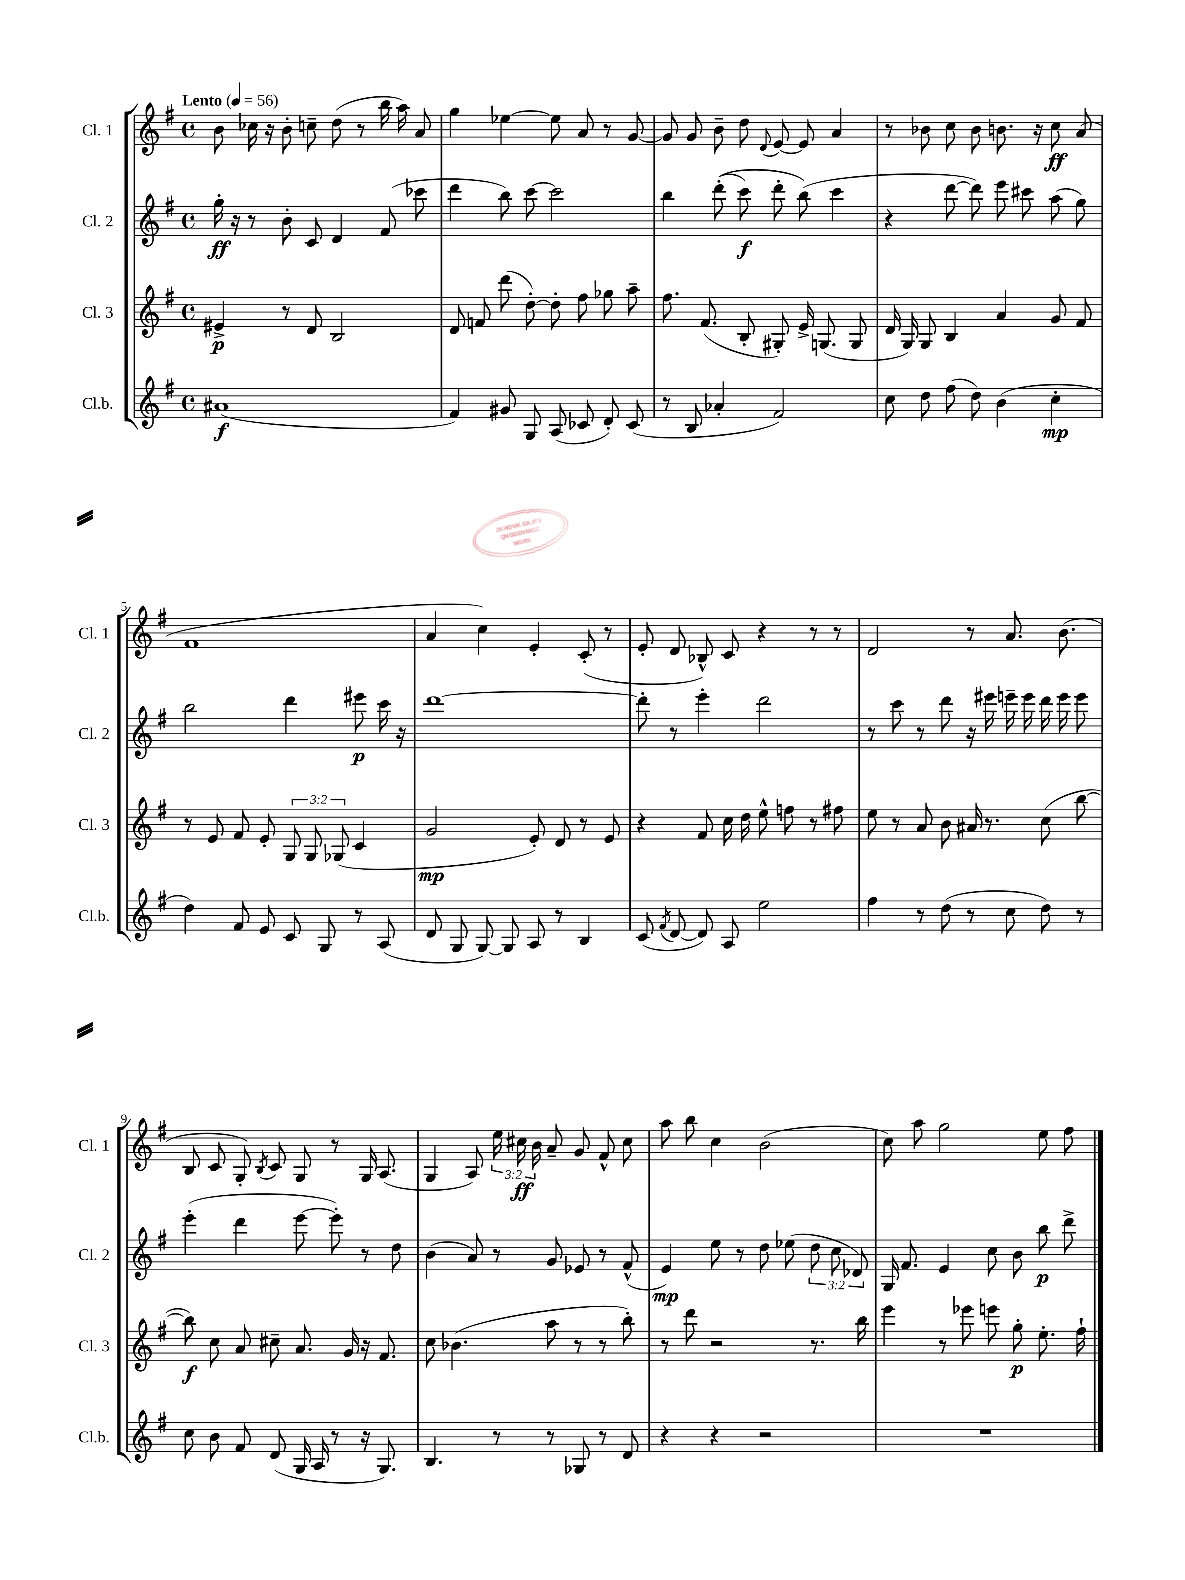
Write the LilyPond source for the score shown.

<<
\new StaffGroup <<
\new Staff = "s0" \with { instrumentName = "Cl. 1" shortInstrumentName = "Cl. 1" } {
    \clef treble \key g \major \defaultTimeSignature \time 4/4 \override Staff.TupletNumber.text = #tuplet-number::calc-fraction-text \tempo "Lento" 4 = 56
    \autoBeamOff b'8 ces''16 r16 b'8-. c''8-- d''8( r8 b''16 a''16) a'8 |
    g''4 ees''4~ ees''8 a'8 r8 g'8~ |
    g'8 g'8 b'8-- d''8 \appoggiatura { d'8 } e'8~ e'8 a'4 |
    r8 bes'8 c''8 bes'8 b'8. r16 c''8\ff a'8( |
    fis'1 |
    a'4 c''4) e'4-. c'8-.( r8 |
    e'8-. d'8 bes8-^) c'8 r4 r8 r8 |
    d'2 r8 a'8. b'8.( |
    b8 c'8 g8-.) \acciaccatura { b8 } c'8 g8 r8 g16 a8.( |
    g4 a8) \tuplet 3/2 { e''16 cis''16\ff b'16 } a'8-- g'8 fis'8-^ cis''8 |
    a''8 b''8 c''4 b'2( |
    c''8) a''8 g''2 e''8 fis''8 \bar "|." |
}
\new Staff = "s1" \with { instrumentName = "Cl. 2" shortInstrumentName = "Cl. 2" } {
    \clef treble \key g \major \defaultTimeSignature \time 4/4 \override Staff.TupletNumber.text = #tuplet-number::calc-fraction-text
    \autoBeamOff g''16-.\ff r16 r8 b'8-. c'8 d'4 fis'8( ces'''8 |
    d'''4 b''8) c'''8~ c'''2 |
    b''4 d'''8-.(\( c'''8\f) d'''8-. b''8(\) c'''4 |
    r4 d'''8~ d'''8) e'''8 cis'''8 a''8( g''8) |
    b''2 d'''4 eis'''8\p c'''16 r16 |
    d'''1~ |
    d'''8-. r8 e'''4-. d'''2 |
    r8 c'''8 r8 d'''8 r16 eis'''16 e'''16-- e'''16 d'''16 e'''16 e'''8 |
    e'''4-.( d'''4 e'''8~ e'''8-.) r8 d''8 |
    b'4( a'8) r8 g'8 ees'8 r8 fis'8-^( |
    e'4\mp) e''8 r8 d''8 ees''8( \tuplet 3/2 { d''8 c''8 des'8) } |
    g16 fis'8. e'4 c''8 b'8 b''8\p d'''8-> \bar "|." |
}
\new Staff = "s2" \with { instrumentName = "Cl. 3" shortInstrumentName = "Cl. 3" } {
    \clef treble \key g \major \defaultTimeSignature \time 4/4 \override Staff.TupletNumber.text = #tuplet-number::calc-fraction-text
    \autoBeamOff eis'4->\p r8 d'8 b2 |
    d'8 f'8 d'''8( d''8~-.) d''8-. fis''8 ges''8 a''8-- |
    fis''8. fis'8.( b8-. gis8-.) e'16-> g8.( g8 |
    d'16 g16) g8 b4 a'4 g'8 fis'8 |
    r8 e'8 fis'8 e'8-. \tuplet 3/2 { g8 g8 ges8( } c'4 |
    g'2\mp e'8-.) d'8 r8 e'8 |
    r4 fis'8 c''16 d''16 e''8-^ f''8 r8 fis''8 |
    e''8 r8 a'8 b'8 ais'16 r8. c''8( b''8~ |
    b''8\f) c''8 a'8 cis''8-- a'8. g'16 r16 fis'8. |
    c''8 bes'4.( a''8 r8 r8 b''8-.) |
    r8 d'''8 r2 r8. b''16 |
    e'''4 r8 ees'''8 e'''8 g''8-.\p e''8.-. fis''16-! \bar "|." |
}
\new Staff = "s3" \with { instrumentName = "Cl.b." shortInstrumentName = "Cl.b." } {
    \clef treble \key g \major \defaultTimeSignature \time 4/4
    \autoBeamOff ais'1\f( |
    fis'4) gis'8 g8 a8( ces'8 d'8-.) ces'8( |
    r8 b8 aes'4-. fis'2) |
    c''8 d''8 fis''8( d''8) b'4( c''4-.\mp |
    d''4) fis'8 e'8 c'8 g8 r8 a8( |
    d'8 g8 g8~) g8 a8 r8 b4 |
    c'8( \acciaccatura { fis'8 } d'8~ d'8) a8 e''2 |
    fis''4 r8 d''8( r8 c''8 d''8) r8 |
    c''8 b'8 fis'8 d'8( g16 a16 r8 r16 g8.) |
    b4. r8 r8 ges8 r8 d'8 |
    r4 r4 r2 |
    R1 \bar "|." |
}
>>
>>
